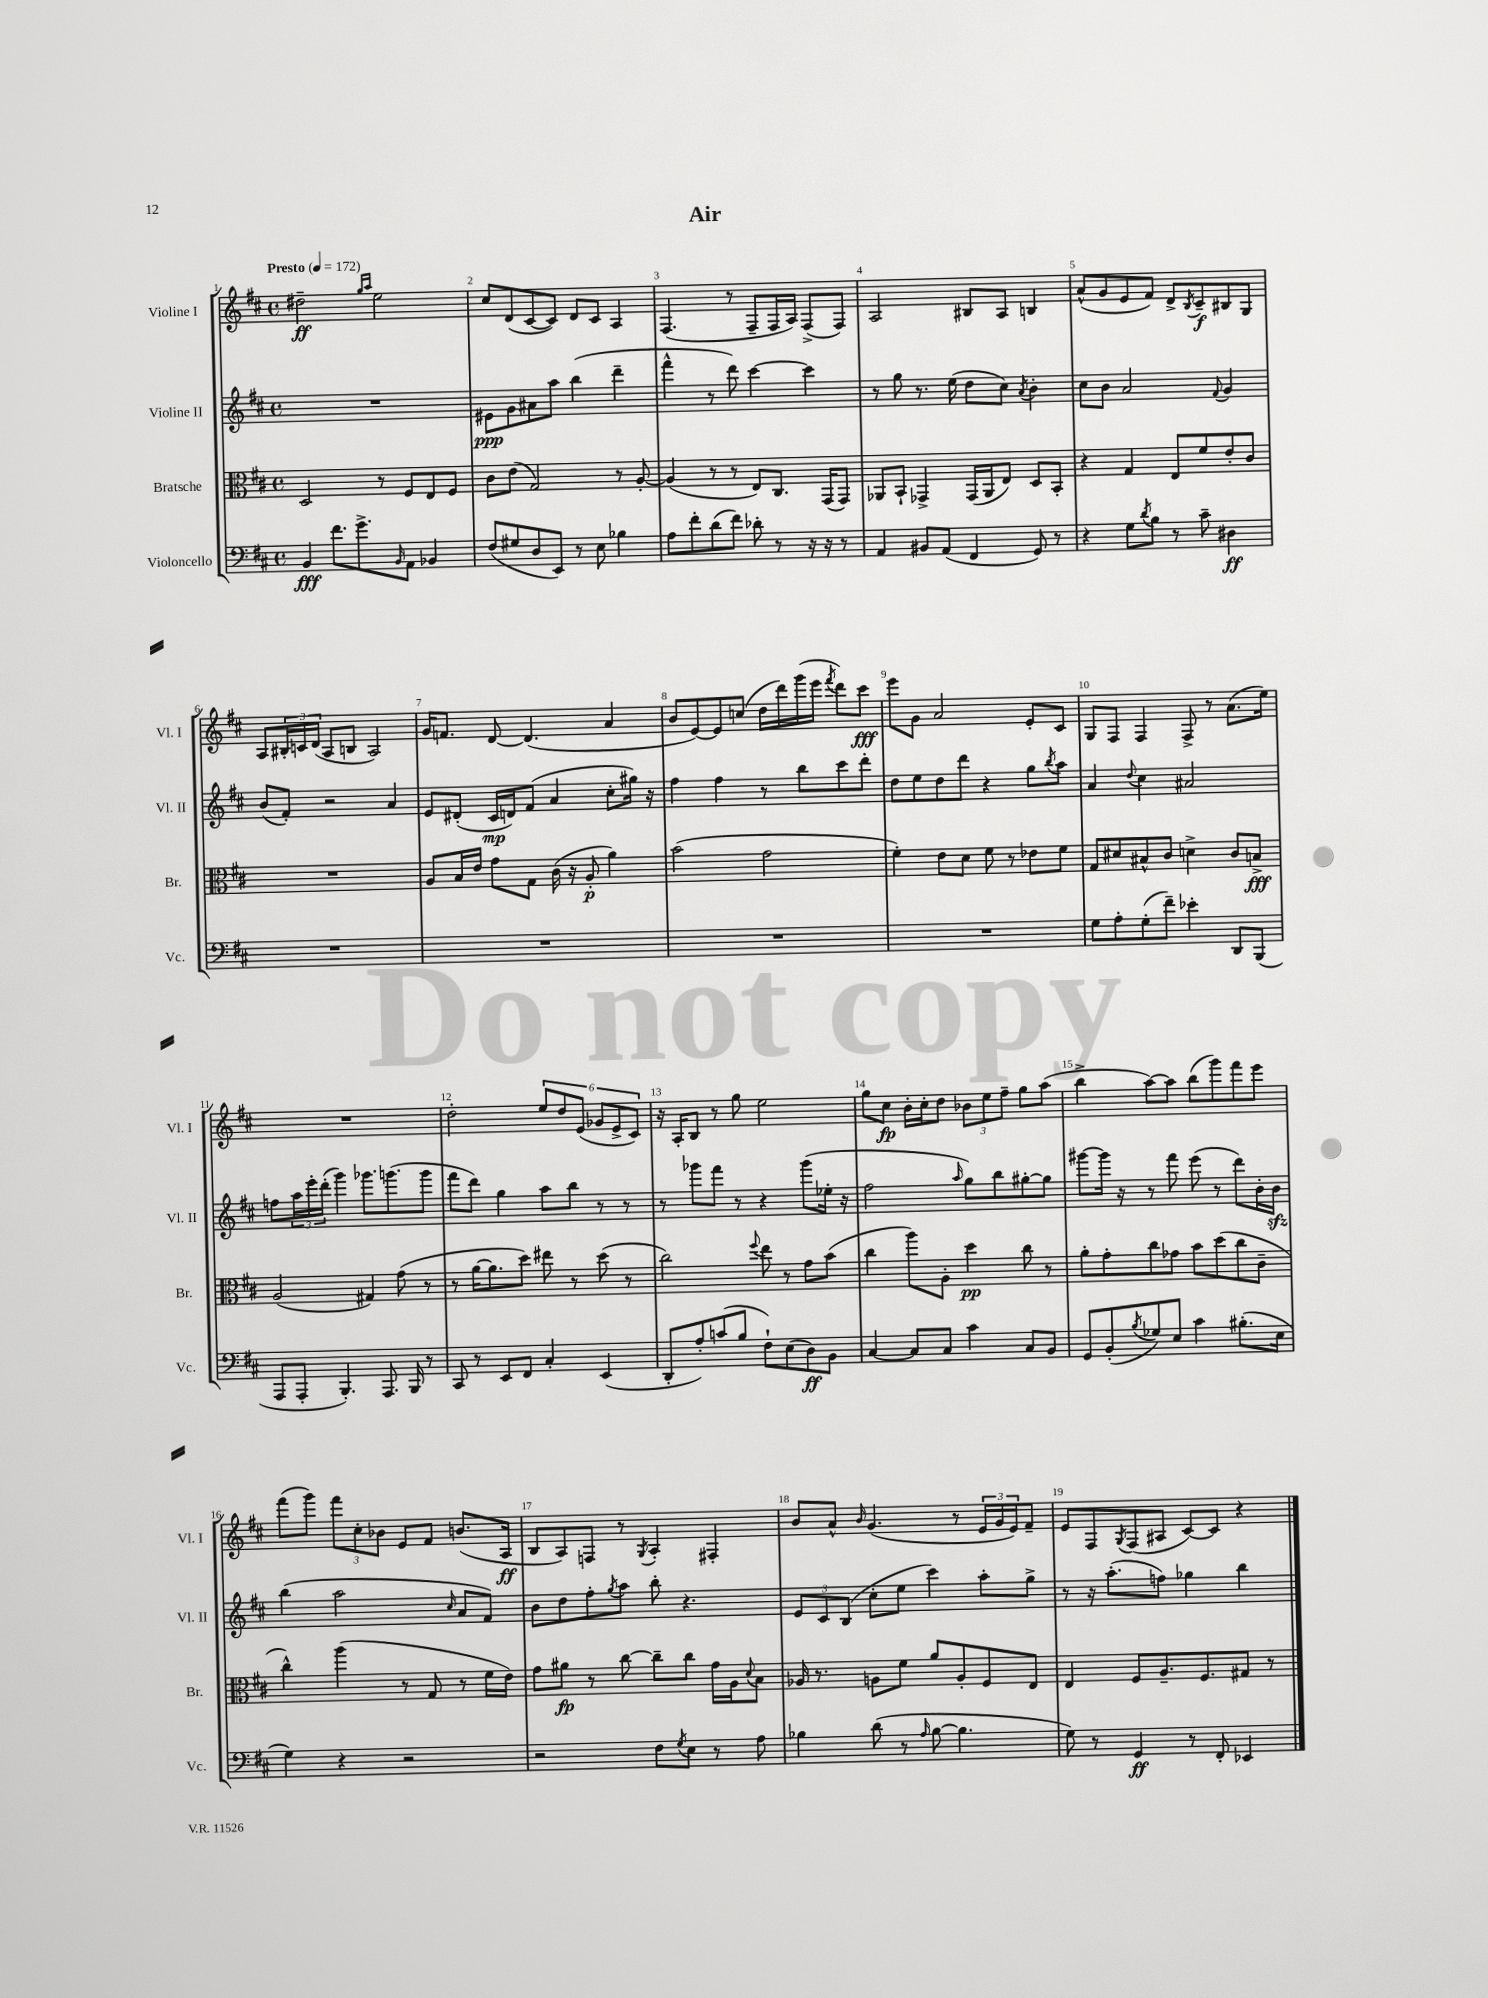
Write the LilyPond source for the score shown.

\header { title = "Air" }
<<
\new StaffGroup <<
\new Staff = "s0" \with { instrumentName = "Violine I" shortInstrumentName = "Vl. I" } {
    \clef treble \key d \major \defaultTimeSignature \time 4/4 \tempo "Presto" 4 = 172
    dis''2--\ff \grace { g''16 a''16 } e''2 |
    cis''8 d'8( cis'8~ cis'8) d'8 cis'8 a4 |
    fis4.( r8 fis8-- fis16 a16) fis8->( fis8) |
    a2 bis8 a8 b4 |
    a'8-^( g'8 e'8 fis'8) d'8-> \acciaccatura { b8 } cis'8--\f bis8 g8 |
    a8 \tuplet 3/2 { bis16-. c'16 d'16( } a8 b8 a2) |
    g'16 f'8. d'8~ d'4.( a'4 |
    b'8 e'8~) e'8 c''8( d''16 d'''16) g'''16( e'''16 \acciaccatura { fis'''8 } d'''8) cis'''8\fff |
    e'''8 g'8 a'2 e'8-. cis'8 |
    g8 fis8 fis4 fis8-> r8 a'8.( e''16) |
    R1 |
    d''2-. \tuplet 6/4 { e''8 d''8 e'8( ges'8 e'8-> cis'8) } |
    r16 a16-. b8 r8 g''8 e''2 |
    g''8 cis''8\fp b'16-. cis''16-. d''8 \tuplet 3/2 { bes'8 e''8 fis''8-- } g''8 a''8( |
    b''4-> a''8~) a''8 b''8( g'''8) fis'''8 e'''8 |
    fis'''8( g'''8) \tuplet 3/2 { fis'''8 cis''8-. bes'8 } e'8 fis'8 b'8.( a16\ff |
    b8 a8) f8 r8 \acciaccatura { g8 } a4-. fis4-. |
    b'8 a'8-^ \grace { b'16 } g'4.( r8 \tuplet 3/2 { e'16 g'16 e'16) } fis'8-- |
    e'8 fis8 \acciaccatura { g8 } fis8( ais8 cis'8~) cis'8 r4 \bar "|." |
}
\new Staff = "s1" \with { instrumentName = "Violine II" shortInstrumentName = "Vl. II" } {
    \clef treble \key d \major \defaultTimeSignature \time 4/4
    R1 |
    eis'8\ppp g'8 ais'8 a''8 b''4( d'''4-- |
    fis'''4-^ r8 d'''8) cis'''4~ cis'''4 |
    r8 g''8 r8. e''16( d''8 cis''8) \acciaccatura { a'8 } b'4-. |
    cis''8 b'8 a'2 \appoggiatura { fis'8 } g'4 |
    b'8( fis'8-.) r2 a'4 |
    e'8 dis'8-.( cis'16\mp d'16) fis'8( a'4 cis''8-. gis''16) r16 |
    fis''4 fis''4 r8 b''8 cis'''8 d'''8-. |
    d''8 e''8 d''8 d'''8 r4 g''8 \acciaccatura { b''8 } a''8 |
    a'4 \appoggiatura { d''8 } cis''4 ais'2 |
    f''8 \tuplet 3/2 { a''16 e'''16-. d'''16-.( } g'''4) ges'''8. g'''8.( g'''8 |
    fis'''8 d'''8) g''4 a''8 b''8 r8 r8 |
    r8 ges'''8 fis'''8 r8 r4 ges'''8( ees''16-. r16 |
    fis''2 \grace { a''16 } g''8) b''8 gis''8~-. gis''8 |
    gis'''8~ gis'''16 r16 r8 fis'''8 e'''8( r8 d'''8) b'16-. b'16\sfz |
    b''4( a''2 \grace { cis''16 } a'8 fis'8) |
    b'8 d''8 fis''8-. \acciaccatura { g''8 } a''8 b''8-. r4. |
    \tuplet 3/2 { e'8 cis'8 b8( } cis''8-. e''8 cis'''4) a''8-. g''8-> |
    r8 r16 a''8.-.( f''8) ges''4 b''4 \bar "|." |
}
\new Staff = "s2" \with { instrumentName = "Bratsche" shortInstrumentName = "Br." } {
    \clef alto \key d \major \defaultTimeSignature \time 4/4
    d2 r8 fis8 e8 fis8 |
    cis'8 e'8( g2) r8 a8~-. |
    a4( r8 r8 e8) cis8. g,16( g,8) |
    aes,8 b,8-! ges,4-> ges,16( aes,16 e8) d8 b,8-. |
    r4 g4 e8 fis'8 e'8-. cis'8 |
    R1 |
    a8 b16 e'16 g'8 g8 cis'16( r16 a8-.\p a'4) |
    b'2( g'2 |
    fis'4-.) e'8 d'8 fis'8 r8 ees'8 fis'8 |
    g8 dis'8 bis8-^ cis'8 d'4-> cis'8 b8->\fff |
    a2( gis4) g'8( r8 |
    r8 a'16~ a'8. d''8) eis''8 r8 d''8( r8 |
    cis''2) \appoggiatura { fis''8 } e''8 r8 g'8 b'8( |
    cis''4 a''8) a8-. d''4\pp cis''8 r8 |
    a'8-. g'8-. cis''8 ges'8 b'8 d''8( cis''8 cis'8-- |
    cis''4-^) a''4( r8 g8 r8 fis'16 e'16) |
    g'8 ais'8\fp r8 cis''8~ cis''8-- cis''8 g'16 a16 \appoggiatura { d'8 } b8 |
    aes16 r8. a8 fis'8 a'8 a8-. fis8 e8 |
    e4 fis8 a8.-- fis8. gis8 r8 \bar "|." |
}
\new Staff = "s3" \with { instrumentName = "Violoncello" shortInstrumentName = "Vc." } {
    \clef bass \key d \major \defaultTimeSignature \time 4/4
    b,4\fff fis'8. g'8.-> \grace { b,16 } a,8 bes,4 |
    fis8( gis8 d8 e,8) r8 e8 bes4 |
    a8 fis'8-. d'8( fis'8) des'8-. r8 r16 r16 r8 |
    a,4 bis,8 a,8( fis,4 g,8) r8 |
    r4 g8 \acciaccatura { d'8 } b8 r8 cis'8-- dis4\ff |
    R1 |
    R1 |
    R1 |
    R1 |
    g8 a8-. g8-.( fis'8--) ees'4-. d,8 b,,8( |
    a,,8 a,,8-. b,,4.-.) a,,8. b,,16 r8 |
    cis,8 r8 e,8 fis,8 cis4-. e,4( |
    d,8-. a8-.) c'8( b8 fis8-!) e8( d8\ff) b,8 |
    cis4~ cis8 cis8 cis'4 cis8 b,8 |
    g,8 b,8-.( \acciaccatura { b8 } ges8) e8 cis'4 bis8.-.( e16 |
    g4) r4 r2 |
    r2 fis8 \acciaccatura { g8 } e8 r8 a8 |
    bes4 d'8( r8 \grace { a16 } bes8~ bes4. |
    g8) r8 g,4\ff r8 fis,8-. ees,4 \bar "|." |
}
>>
>>
\layout { \context { \Score \override BarNumber.break-visibility = ##(#f #t #t) barNumberVisibility = #all-bar-numbers-visible } }
